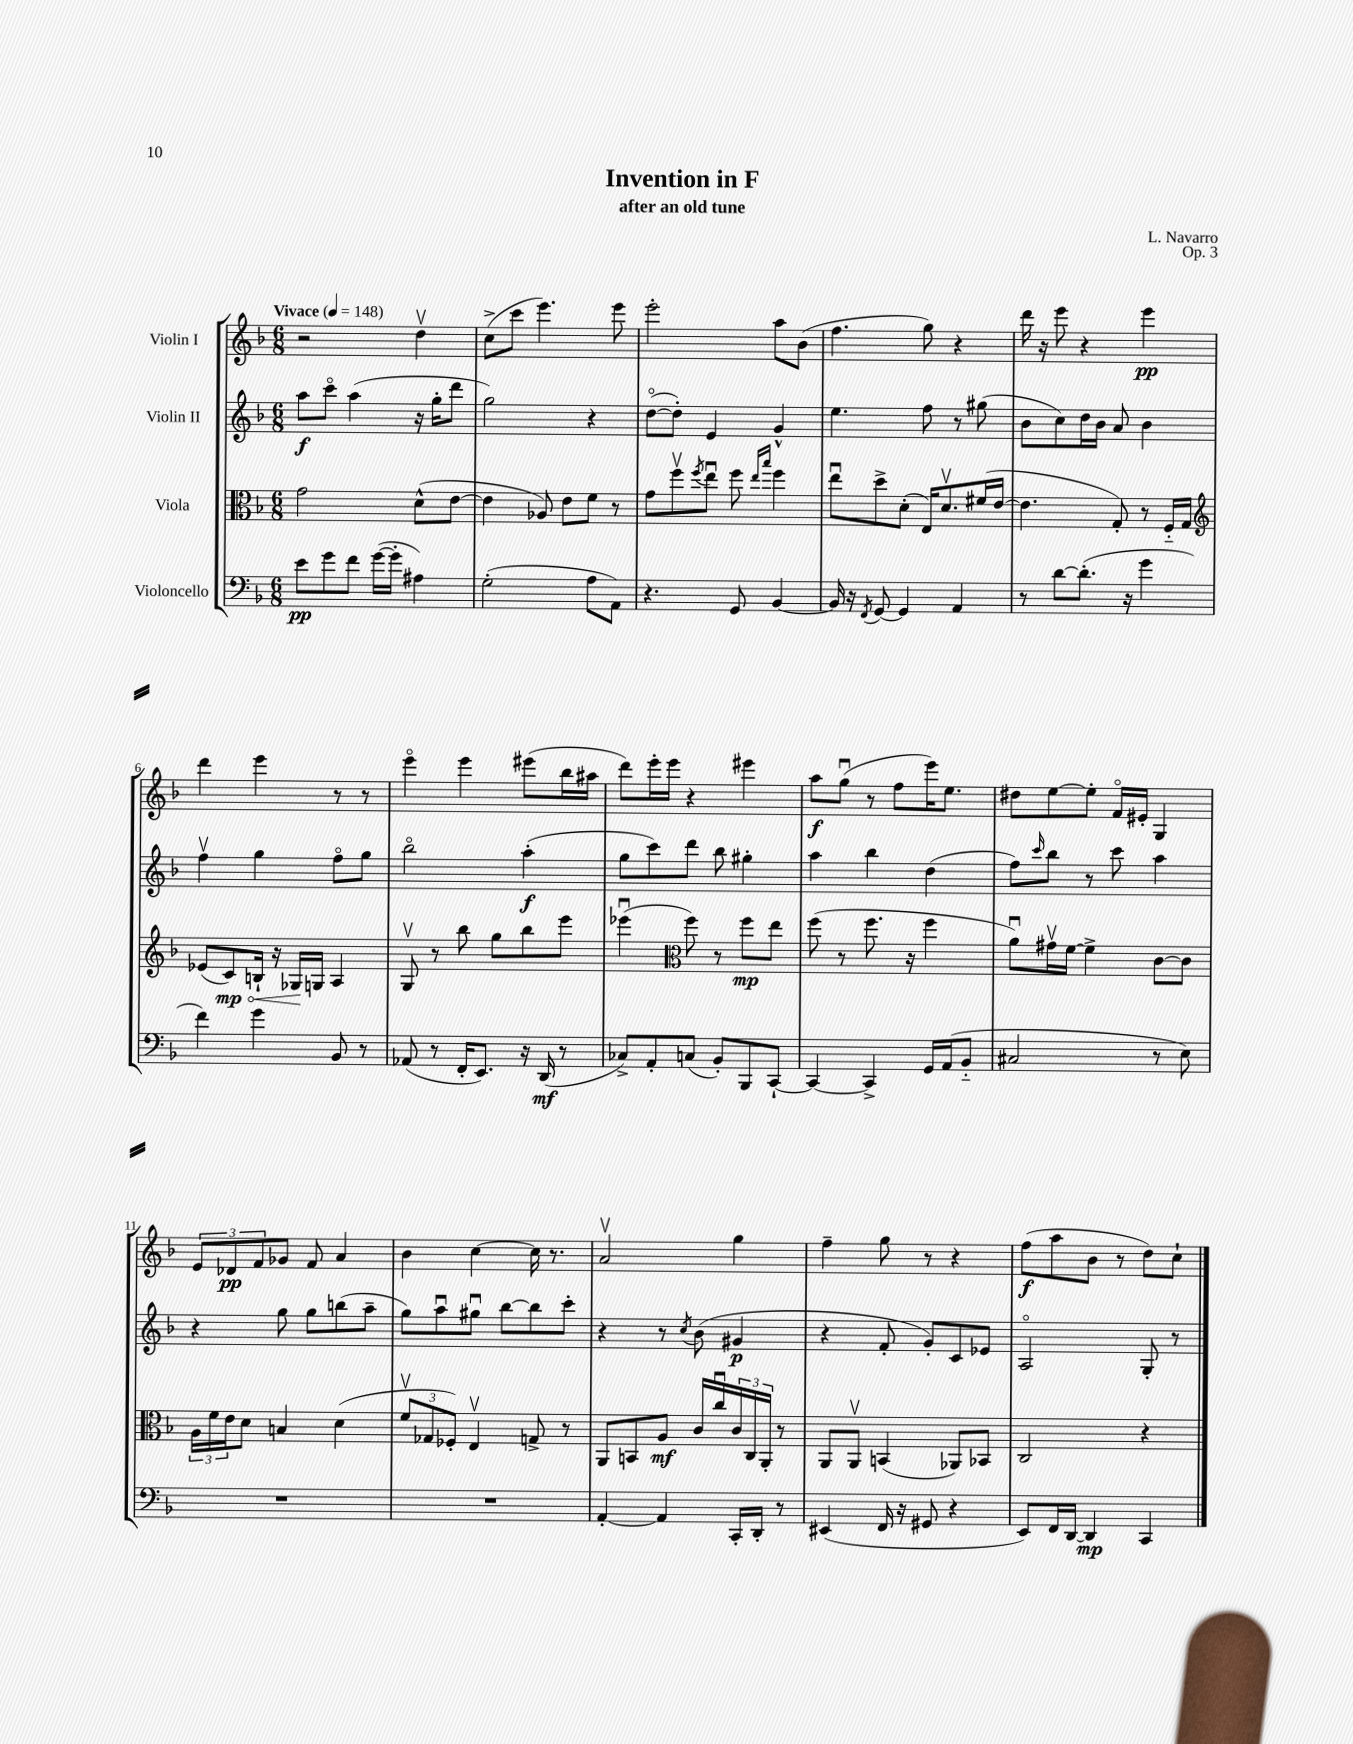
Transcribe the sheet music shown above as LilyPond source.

\header { title = "Invention in F" composer = "L. Navarro" subtitle = "after an old tune" opus = "Op. 3" }
<<
\new StaffGroup <<
\new Staff = "s0" \with { instrumentName = "Violin I" } {
    \clef treble \key f \major \numericTimeSignature \time 6/8 \tempo "Vivace" 4 = 148
    r2 d''4\upbow |
    c''8->( c'''8 e'''4.) e'''8 |
    e'''2-. a''8 bes'8( |
    f''4. g''8) r4 |
    d'''16 r16 e'''8 r4 e'''4\pp |
    d'''4 e'''4 r8 r8 |
    e'''4\flageolet e'''4 eis'''8( bes''16 ais''16 |
    d'''8) e'''16-. e'''16 r4 eis'''4 |
    a''8\f g''8\downbow( r8 f''8 e'''16) e''8. |
    dis''8 e''8~ e''8-. f'16\flageolet eis'16-. g4 |
    \tuplet 3/2 { e'8 des'8\pp f'8 } ges'8 f'8 a'4 |
    bes'4 c''4~ c''16 r8. |
    a'2\upbow g''4 |
    f''4-- g''8 r8 r4 |
    f''8\f( a''8 bes'8 r8 d''8) c''8-! \bar "|." |
}
\new Staff = "s1" \with { instrumentName = "Violin II" } {
    \clef treble \key f \major \numericTimeSignature \time 6/8
    a''8\f c'''8\flageolet a''4( r16 g''16-. d'''8 |
    g''2) r4 |
    d''8~\flageolet( d''8-.) e'4 g'4-^ |
    e''4. f''8 r8 gis''8( |
    bes'8 c''8) d''16 bes'16 a'8 bes'4 |
    f''4\upbow g''4 f''8\flageolet g''8 |
    bes''2\flageolet a''4-.\f( |
    g''8 c'''8) d'''8 bes''8 gis''4-. |
    a''4 bes''4 d''4( |
    f''8) \grace { c'''16 } bes''8 r8 c'''8 a''4 |
    r4 g''8 g''8 b''8( a''8-- |
    g''8) a''8\downbow gis''8\downbow bes''8~ bes''8 c'''8-. |
    r4 r8 \acciaccatura { c''8 } bes'8( gis'4\p |
    r4 f'8-. g'8-.) c'8 ees'8 |
    a2\flageolet g8-. r8 \bar "|." |
}
\new Staff = "s2" \with { instrumentName = "Viola" } {
    \clef alto \key f \major \numericTimeSignature \time 6/8
    g'2 d'8-^( e'8~ |
    e'4 aes8) e'8 f'8 r8 |
    g'8 f''8\upbow \acciaccatura { f''8 } e''8\downbow f''8 \grace { e''16 bes''16 } f''4 |
    e''8\downbow d''8-> d'8-.( e16) d'8.\upbow fis'16( e'16~ |
    e'4. g8-.) r8 f16-_ g16 |
    \clef treble ees'8( \once \override Hairpin.circled-tip = ##t c'8\mp\<) b16-! r16 ges16\! g16 a4 |
    g8\upbow r8 bes''8 g''8 bes''8 e'''8 |
    ees'''4\downbow( \clef alto f''8) r8 f''8\mp e''8 |
    f''8( r8 f''8. r16 f''4 |
    a'8\downbow) gis'16\upbow f'16~ f'4-> c'8~ c'8 |
    \tuplet 3/2 { a16 f'16 e'16 } d'8 b4 d'4( |
    \tuplet 3/2 { f'8\upbow ges8 fes8-.) } e4\upbow g8-> r8 |
    a,8 b,8 a8\mf c'16 c''16\downbow \tuplet 3/2 { c'16 c16 a,16-. } r8 |
    a,8 a,8\upbow b,4( aes,8) bes,8 |
    c2 r4 \bar "|." |
}
\new Staff = "s3" \with { instrumentName = "Violoncello" } {
    \clef bass \key f \major \numericTimeSignature \time 6/8
    e'8\pp g'8 f'8 g'16~( g'16-. ais4) |
    g2-.( a8 a,8) |
    r4. g,8 bes,4~ |
    bes,16 r16 \acciaccatura { f,8 } g,8~ g,4 a,4 |
    r8 d'8~ d'8.-.( r16 g'4 |
    f'4) g'4 bes,8 r8 |
    aes,8( r8 f,16-. e,8.) r16 d,16\mf( r8 |
    ces8->) a,8-. c8( bes,8-.) bes,,8 c,8~-! |
    c,4~ c,4-> g,16 a,16( bes,8-_ |
    cis2 r8 e8) |
    R2. |
    R2. |
    a,4~-. a,4 c,16-. d,16-. r8 |
    eis,4( f,16 r16 gis,8 r4 |
    e,8) f,16 d,16~ d,4\mp c,4 \bar "|." |
}
>>
>>
